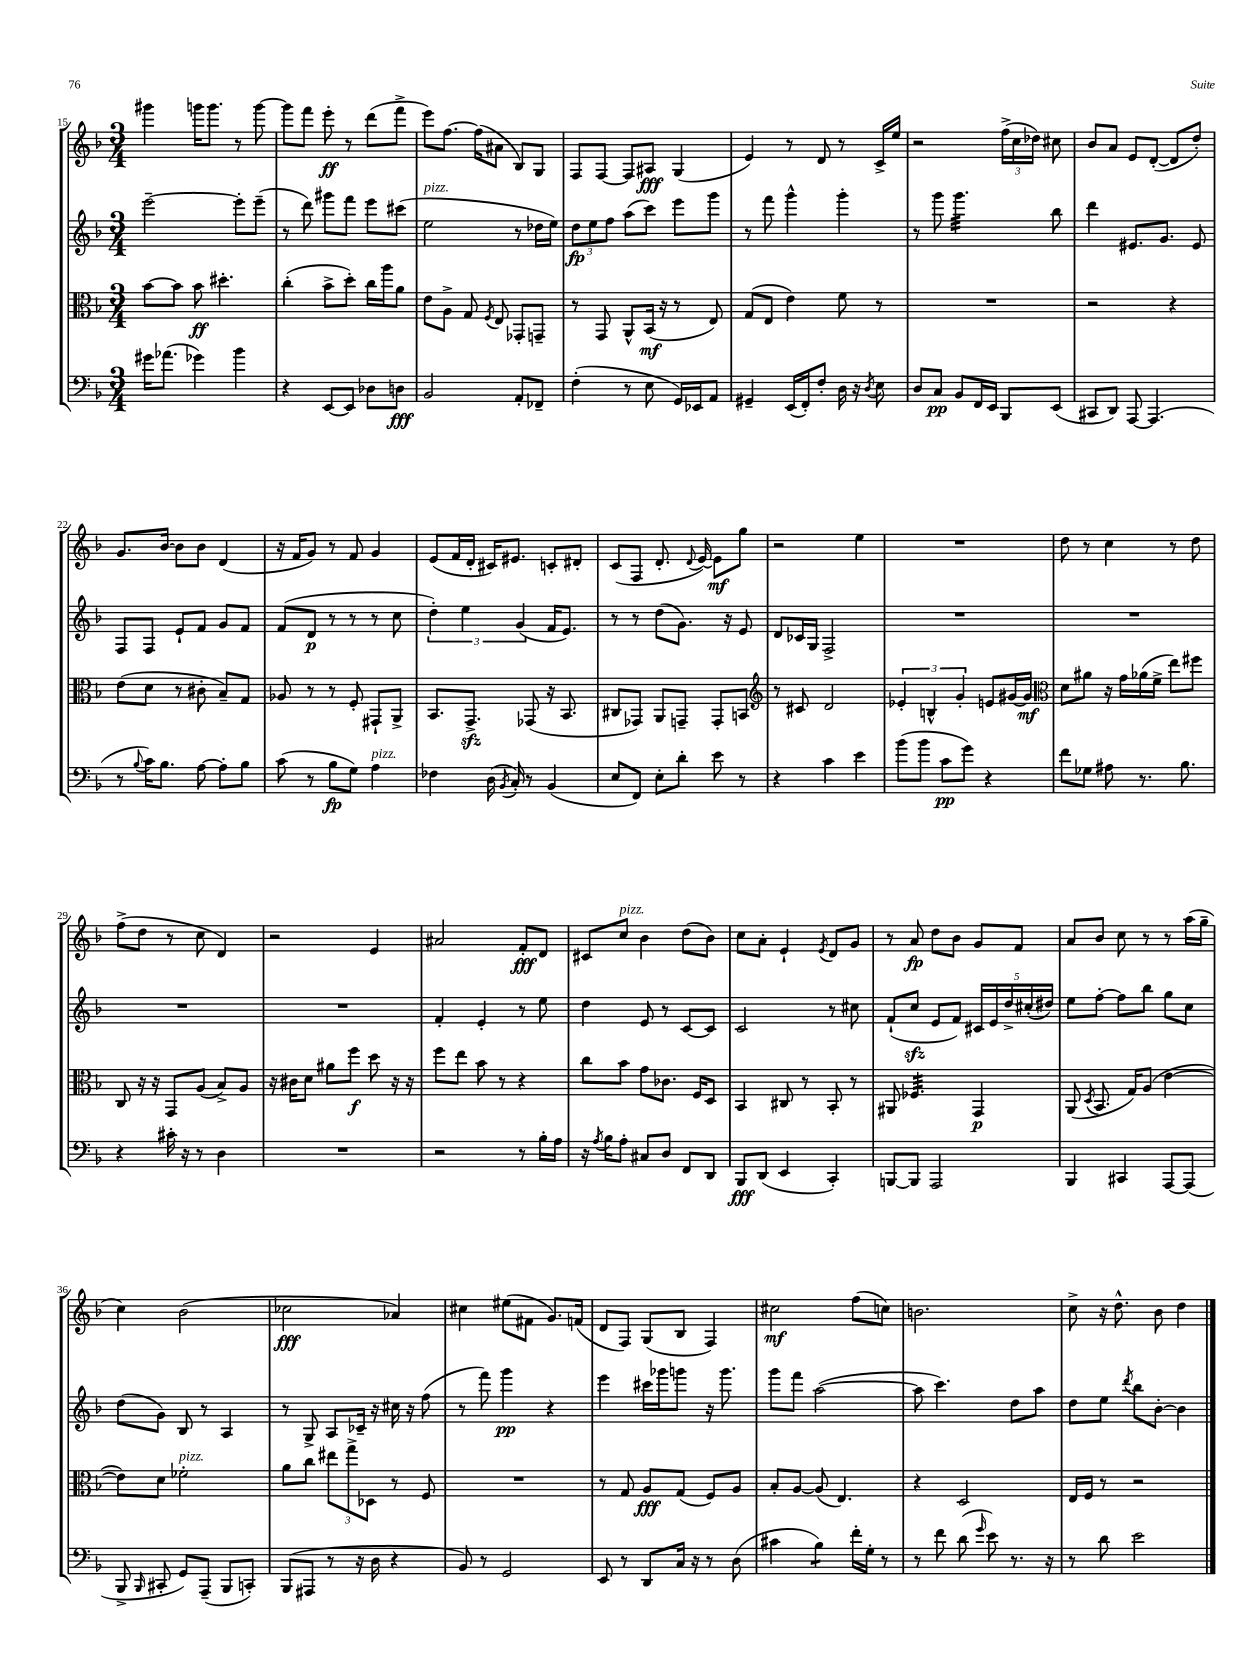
<<
\new StaffGroup <<
\new Staff = "s0" {
    \clef treble \key f \major \numericTimeSignature \time 3/4
    \autoBeamOff gis'''4 g'''16[ g'''8.] r8 g'''8~ |
    g'''8[ f'''8] e'''8-.\ff r8 d'''8[( f'''8]-> |
    e'''8[) f''8.]~ f''16[( ais'8] bes8[) g8] |
    f8[ f8]~ f8[ ais8]\fff g4( |
    e'4) r8 d'8 r8 c'16[-> e''16] |
    r2 \tuplet 3/2 { f''16[->( c''16 des''16]) } cis''8 |
    bes'8[ a'8] e'8[ d'8]~-.( d'8[ d''8]-.) |
    g'8.[ bes'16]~ bes'8[ bes'8] d'4( |
    r16 f'16[ g'8]) r8 f'8 g'4 |
    e'8[( f'16 d'16]-. cis'16[) eis'8.] c'8[-. dis'8]-. |
    c'8[( f8] d'8.-. \appoggiatura { d'8 } e'16~) e'8[\mf g''8] |
    r2 e''4 |
    R2. |
    d''8 r8 c''4 r8 d''8 |
    f''8[->( d''8] r8 c''8 d'4) |
    r2 e'4 |
    ais'2 f'8[-.\fff d'8] |
    cis'8[ c''8]^\markup { \italic "pizz." } bes'4 d''8[( bes'8]) |
    c''8[ a'8]-. e'4-! \acciaccatura { e'8 } d'8[ g'8] |
    r8 a'8\fp d''8[ bes'8] g'8[ f'8] |
    a'8[ bes'8] c''8 r8 r8 a''16[( g''16]-- |
    c''4) bes'2( |
    ces''2\fff aes'4) |
    cis''4 eis''8[( fis'8] g'8.[) f'16]( |
    d'8[ f8]) g8[( bes8] f4) |
    cis''2\mf f''8[( c''8]) |
    b'2. |
    c''8-> r16 d''8.-^ bes'8 d''4 \bar "|." |
}
\new Staff = "s1" {
    \clef treble \key f \major \numericTimeSignature \time 3/4
    \autoBeamOff e'''2~-- e'''8[-. e'''8]--( |
    r8 d'''8) gis'''8[ f'''8] e'''8[ cis'''8]( |
    e''2^\markup { \italic "pizz." } r8 des''16[ e''16]) |
    \tuplet 3/2 { d''8[\fp e''8 f''8] } a''8[( c'''8]) e'''8[ g'''8] |
    r8 f'''8 g'''4-^ g'''4-. |
    r8 g'''8 g'''4.:32 bes''8 |
    d'''4 eis'8.[ g'8.] eis'8 |
    f8[ f8] e'8[-! f'8] g'8[ f'8] |
    f'8[( d'8]\p r8 r8 r8 c''8 |
    \tuplet 3/2 { d''4-.) e''4 g'4( } f'16[ e'8.]) |
    r8 r8 d''8[( g'8.]) r16 e'8 |
    d'8[ ces'16 g16] f2-> |
    R2. |
    R2. |
    R2. |
    R2. |
    f'4-. e'4-. r8 e''8 |
    d''4 e'8 r8 c'8[~ c'8] |
    c'2 r8 cis''8 |
    f'8[-!( c''8]\sfz e'8[ f'8]) \tuplet 5/4 { cis'16[ e'16 d''16-> cis''16-.( dis''16]) } |
    e''8[ f''8]~-. f''8[ bes''8] g''8[ c''8] |
    d''8[( g'8]) bes8 r8 a4 |
    r8 g8-> a8[ ces'16]-- r16 cis''16 r16 f''8( |
    r8 f'''8) g'''4\pp r4 |
    e'''4 cis'''16[ ges'''16 g'''8] r16 g'''8. |
    g'''8[ f'''8] a''2~( |
    a''8 c'''4.) d''8[ a''8] |
    d''8[ e''8] \acciaccatura { d'''8 } bes''8[ bes'8]~-. bes'4 \bar "|." |
}
\new Staff = "s2" {
    \clef alto \key f \major \numericTimeSignature \time 3/4
    \autoBeamOff bes'8[~ bes'8] bes'8\ff dis''4.-. |
    c''4-.( bes'8[-> d''8]-.) c''16[ a''16 a'8] |
    e'8[ a8]-> g8 \acciaccatura { f8 } e8 ges,8[-. g,8]-- |
    r8 g,8 a,8[-^ bes,16]\mf( r16 r8 e8) |
    g8[( e8] e'4) f'8 r8 |
    R2. |
    r2 r4 |
    e'8[( d'8] r8 cis'8-. bes8[--) g8] |
    aes8 r8 r8 f8-. gis,8[-! a,8]-> |
    bes,8.[ g,8.]->\sfz ges,8( r16 bes,8. |
    cis8[ ges,8]) a,8[ g,8]-- g,8[-. b,8] |
    \clef treble r8 cis'8 d'2 |
    \tuplet 3/2 { ees'4-. b4-^ g'4-. } e'8[ gis'16~ gis'16]\mf |
    \clef alto d'8[ ais'8] r16 g'16[ aes'16( f'16]-> e''8[) fis''8] |
    c8 r16 r16 g,8[ a8]( bes8[->) a8] |
    r16 cis'16[ d'8] ais'8[ f''8]\f d''8 r16 r16 |
    f''8[ e''8] bes'8 r8 r4 |
    c''8[ bes'8] g'8[ ces'8.] f16[ d8] |
    bes,4 cis8 r8 bes,8-. r8 |
    ais,8 fes4.:32 g,4\p |
    a,8( \acciaccatura { d8 } bes,8. g16[) a8]( e'4~ |
    e'8[) d'8] fes'2-.^\markup { \italic "pizz." } |
    a'8[ c''8] \tuplet 3/2 { eis''8[ g''8-> des8] } r8 f8 |
    R2. |
    r8 g8 a8[\fff g8]( f8[) a8] |
    bes8[-. a8]~ a8( e4.) |
    r4 d2 |
    e16[ f16] r8 r2 \bar "|." |
}
\new Staff = "s3" {
    \clef bass \key f \major \numericTimeSignature \time 3/4
    \autoBeamOff gis'16[ aes'8.]( ges'4) bes'4 |
    r4 e,8[~ e,8] des8[ d8]\fff |
    bes,2 a,8[-. fes,8]-- |
    f4-.( r8 e8 g,16[) ees,16 a,8] |
    gis,4-- e,16[( f,16-.) f8]-. d16 r16 \acciaccatura { d8 } e8 |
    d8[ c8]\pp bes,8[ f,16 e,16] bes,,8[ e,8]( |
    cis,8[ d,8]) a,,8~ a,,4.( |
    r8 \appoggiatura { bes8 } c'16[) bes8.] a8~ a8[-. bes8] |
    c'8( r8 bes8[\fp g8]) a4^\markup { \italic "pizz." } |
    fes4 d16( \acciaccatura { bes,8 } c16-.) r8 bes,4( |
    e8[ f,8]) e8[-. d'8]-. e'8 r8 |
    r4 c'4 e'4 |
    bes'8[( bes'8] c'8[\pp g'8]) r4 |
    f'8[ ges8] ais8 r8. bes8. |
    r4 cis'16-. r16 r8 d4 |
    R2. |
    r2 r8 bes16[-. a16] |
    r16 \acciaccatura { a8 } bes16[ a8]-. cis8[ d8] f,8[ d,8] |
    bes,,8[\fff d,8]( e,4 c,4-.) |
    b,,8[~ b,,8] a,,2 |
    bes,,4 cis,4 a,,8[~ a,,8]( |
    bes,,8-> \grace { bes,,16 } cis,8-. g,8[) a,,8]--( bes,,8[ c,8]-.) |
    bes,,8[( ais,,8] r8 r16 d16 r4 |
    bes,8) r8 g,2 |
    e,8 r8 d,8[ c16] r16 r8 d8( |
    cis'4 bes4:8) f'16[-. g16]-. r8 |
    r8 f'8 d'8( \grace { g'16 } e'8) r8. r16 |
    r8 d'8 e'2 \bar "|." |
}
>>
>>
\layout { \context { \Score currentBarNumber = #15 } }
